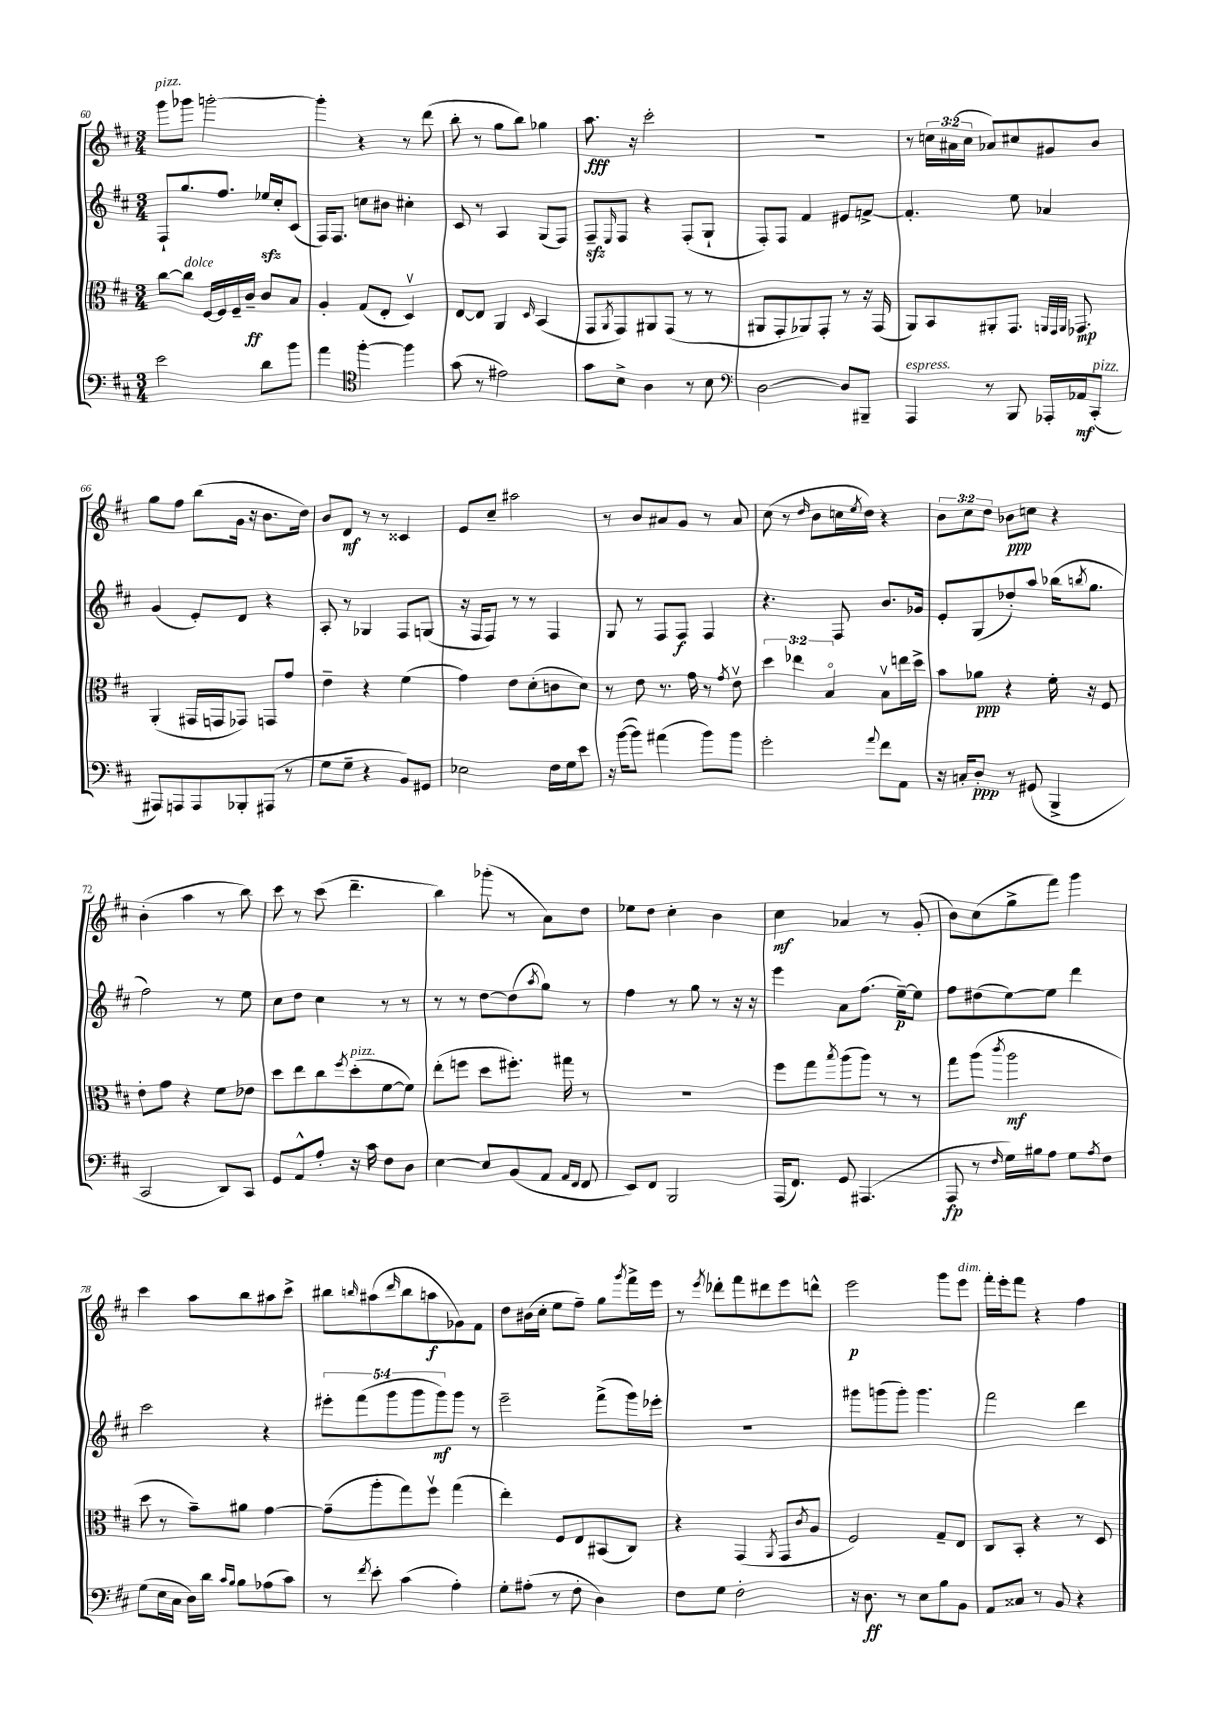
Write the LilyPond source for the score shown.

<<
\new StaffGroup <<
\new Staff = "s0" {
    \clef treble \key d \major \numericTimeSignature \time 3/4 \override Staff.TupletNumber.text = #tuplet-number::calc-fraction-text
    g'''8^\markup { \italic "pizz." } ges'''8 g'''2~-. |
    g'''4-. r4 r8 d'''8( |
    b''8-. r8 g''8 b''8) ges''4 |
    a''8.\fff r16 cis'''2-. |
    R2. |
    r8 \tuplet 3/2 { c''16 ais'16( c''16 } aes'8) cis''8 gis'8 b'8 |
    g''8 fis''8 b''8( g'16 r16 b'8. d''16) |
    b'8 d'8\mf r8 r8 cisis'4 |
    e'8 cis''8-- ais''2 |
    r8 b'8 ais'8 g'8 r8 ais'8 |
    cis''8( r8 \grace { d''16 } b'8 c''16 \acciaccatura { e''8 } d''16) r4 |
    \tuplet 3/2 { b'8 cis''8 d''8 } bes'8\ppp c''8 r4 |
    b'4-.( a''4 r8 b''8) |
    cis'''8 r8 cis'''8( d'''4.-- |
    b''4) ges'''8-.( r8 a'8) d''8 |
    ees''8 d''8 cis''4-. b'4 |
    cis''4\mf aes'4 r8 g'8-.( |
    b'8) cis''8( g''8-> fis'''8) g'''4 |
    cis'''4 a''8 b''8 ais''8 cis'''8-> |
    bis''8 \grace { b''16 } ais''8( \grace { d'''16 } b''8 a''8\f ges'8) fis'8 |
    d''8 bis'16( cis''16-. e''8 fis''8--) g''8 \acciaccatura { g'''8 } fis'''16-> e'''16 |
    r8 \acciaccatura { e'''8 } des'''8-. fis'''8 dis'''8 e'''8 d'''8-^ |
    e'''2\p g'''8 e'''8^\markup { \italic "dim." } |
    fis'''16-. e'''16-. fis'''8 r4 fis''4 \bar "|." |
}
\new Staff = "s1" {
    \clef treble \key d \major \numericTimeSignature \time 3/4 \override Staff.TupletNumber.text = #tuplet-number::calc-fraction-text
    fis8-! g''8. fis''8. ees''16\sfz cis''16-. cis'8( |
    fis16) fis8. c''8 bis'8 cis''4-. |
    cis'8 r8 a4 g8( fis8) |
    fis8--\sfz \grace { e16 } fis8 r4 fis8-.( g8-! |
    fis8-.) fis8 fis'4 eis'8 f'8~-> |
    f'4.-. e''8 aes'4 |
    g'4( e'8-.) d'8 r4 |
    a8-. r8 ges4 fis8 g8( |
    r16 fis16 fis8) r8 r8 fis4 |
    g8 r8 fis8 fis8\f fis4 |
    r4. fis8 b'8. ges'16 |
    e'8-. g8( des''8-.) a''8 bes''16( \acciaccatura { b''8 } g''8. |
    fis''2) r8 e''8 |
    cis''8 d''8 cis''4 r8 r8 |
    r8 r8 d''8~ d''8( \acciaccatura { a''8 } g''8) r8 |
    fis''4 r8 g''8 r8 r16 r16 |
    e'''4 a'8 fis''8.( e''16~--\p) e''8 |
    fis''8 dis''8( e''8~) e''8 d'''4 |
    cis'''2 r4 |
    \tuplet 5/4 { eis'''8-. fis'''8( g'''8 g'''8 g'''8\mf) } g'''8 r8 |
    e'''2-- fis'''8->( g'''16) ees'''16-. |
    R2. |
    gis'''8 g'''8( g'''8-.) g'''4. |
    fis'''2 d'''4 \bar "|." |
}
\new Staff = "s2" {
    \clef alto \key d \major \numericTimeSignature \time 3/4 \override Staff.TupletNumber.text = #tuplet-number::calc-fraction-text
    cis''8~ cis''8^\markup { \italic "dolce" } fis16~ fis16 fis16-- cis'16--\ff cis'8 b8 |
    a4-. g8( e8-. d4\upbow) |
    e8~ e8 a,4 \grace { d16 } b,4( |
    g,8 \acciaccatura { a,8 } g,8) ais,8 g,8( r8 r8 |
    ais,8 g,8-. aes,8) g,8-. r8 r16 g,16( |
    a,8) b,8 ais,8-. g,8. \grace { a,32 g,32 a,32 } ges,8.\mp |
    a,4-.( gis,16 g,16 ges,8) g,8 g'8 |
    e'4-- r4 fis'4( |
    g'4) e'8 d'8-.( c'8 d'8) |
    r8 e'8 r8. g'16 r8 \acciaccatura { g'8 } e'8\upbow |
    \tuplet 3/2 { d''4 ees''4 b4\flageolet } b8\upbow e''16 d''16-> |
    b'8 aes'8\ppp r4 fis'16-. r16 fis8 |
    e'8-. g'8 r4 fis'8 ees'8 |
    d''8 e''8 cis''8 \acciaccatura { fis''8 } d''8-.^\markup { \italic "pizz." }( fis'8~ fis'8) |
    e''8-.( f''8 d''8 fis''8.-.) gis''16 r8 |
    R2. |
    fis''8 g''8 \acciaccatura { b''8 } a''8( a''8) r8 r8 |
    g''8 a''8( \acciaccatura { cis'''8 } a''2\mf |
    d''8 r8 b'8--) ais'8 g'4~ |
    g'8--( a''8-. g''8) fis''8\upbow g''4( |
    e''4-.) fis8 e8 bis,8( cis8) |
    r4 g,4( \acciaccatura { a,8 } g,8 \acciaccatura { cis'8 } a8 |
    fis2) g8-- e8 |
    cis8 b,8-. r4 r8 d8 \bar "|." |
}
\new Staff = "s3" {
    \clef bass \key d \major \numericTimeSignature \time 3/4
    e'2 d'8 b'8 |
    a'4 \clef tenor fis''4~-. fis''4 |
    g'8( r8 eis'2) |
    g'8 b8-> a4 r8 b8 |
    \clef bass d2~ d8 bis,,8-- |
    a,,4^\markup { \italic "espress." } r8 b,,8 aes,,16-. aes,16\mf cis,8-.^\markup { \italic "pizz." }( |
    ais,,8) a,,8 a,,8 bes,,8-. ais,,8( r8 |
    g8 g8-- r4 b,8) gis,8 |
    ees2 fis16 g16 e'8 |
    r16 b'16~( b'8) ais'4( b'8) b'8 |
    g'2-. \appoggiatura { a'8 } fis'8 a,8 |
    r16 c16-. d8-.\ppp r8 gis,8( b,,4-> |
    cis,2 d,8) cis,8 |
    g,8 a,8-^ a8-. r16 cis'16 fis8 d8 |
    e4~ e8 b,8( a,8 \grace { a,16 fis,16 } fis,8 |
    e,8) fis,8 b,,2 |
    a,,16( fis,8.) g,8 ais,,4.( |
    a,,8\fp r8 \grace { fis16 } g16) bis16 a8 g8 \acciaccatura { a8 } fis8 |
    g8( e16 cis16 d16) d'16 \grace { cis'16 b16 } b8 aes8( cis'8) |
    r8 \acciaccatura { fis'8 } e'8-. cis'4( a4-.) |
    g8-. ais8-.( r8 fis8-. d4) |
    fis8 g8 fis2-. |
    r16 d8.\ff r8 e8 b8 b,8 |
    a,8 cisis8 r8 b,8 r4 \bar "|." |
}
>>
>>
\layout { \context { \Score currentBarNumber = #60 } }
